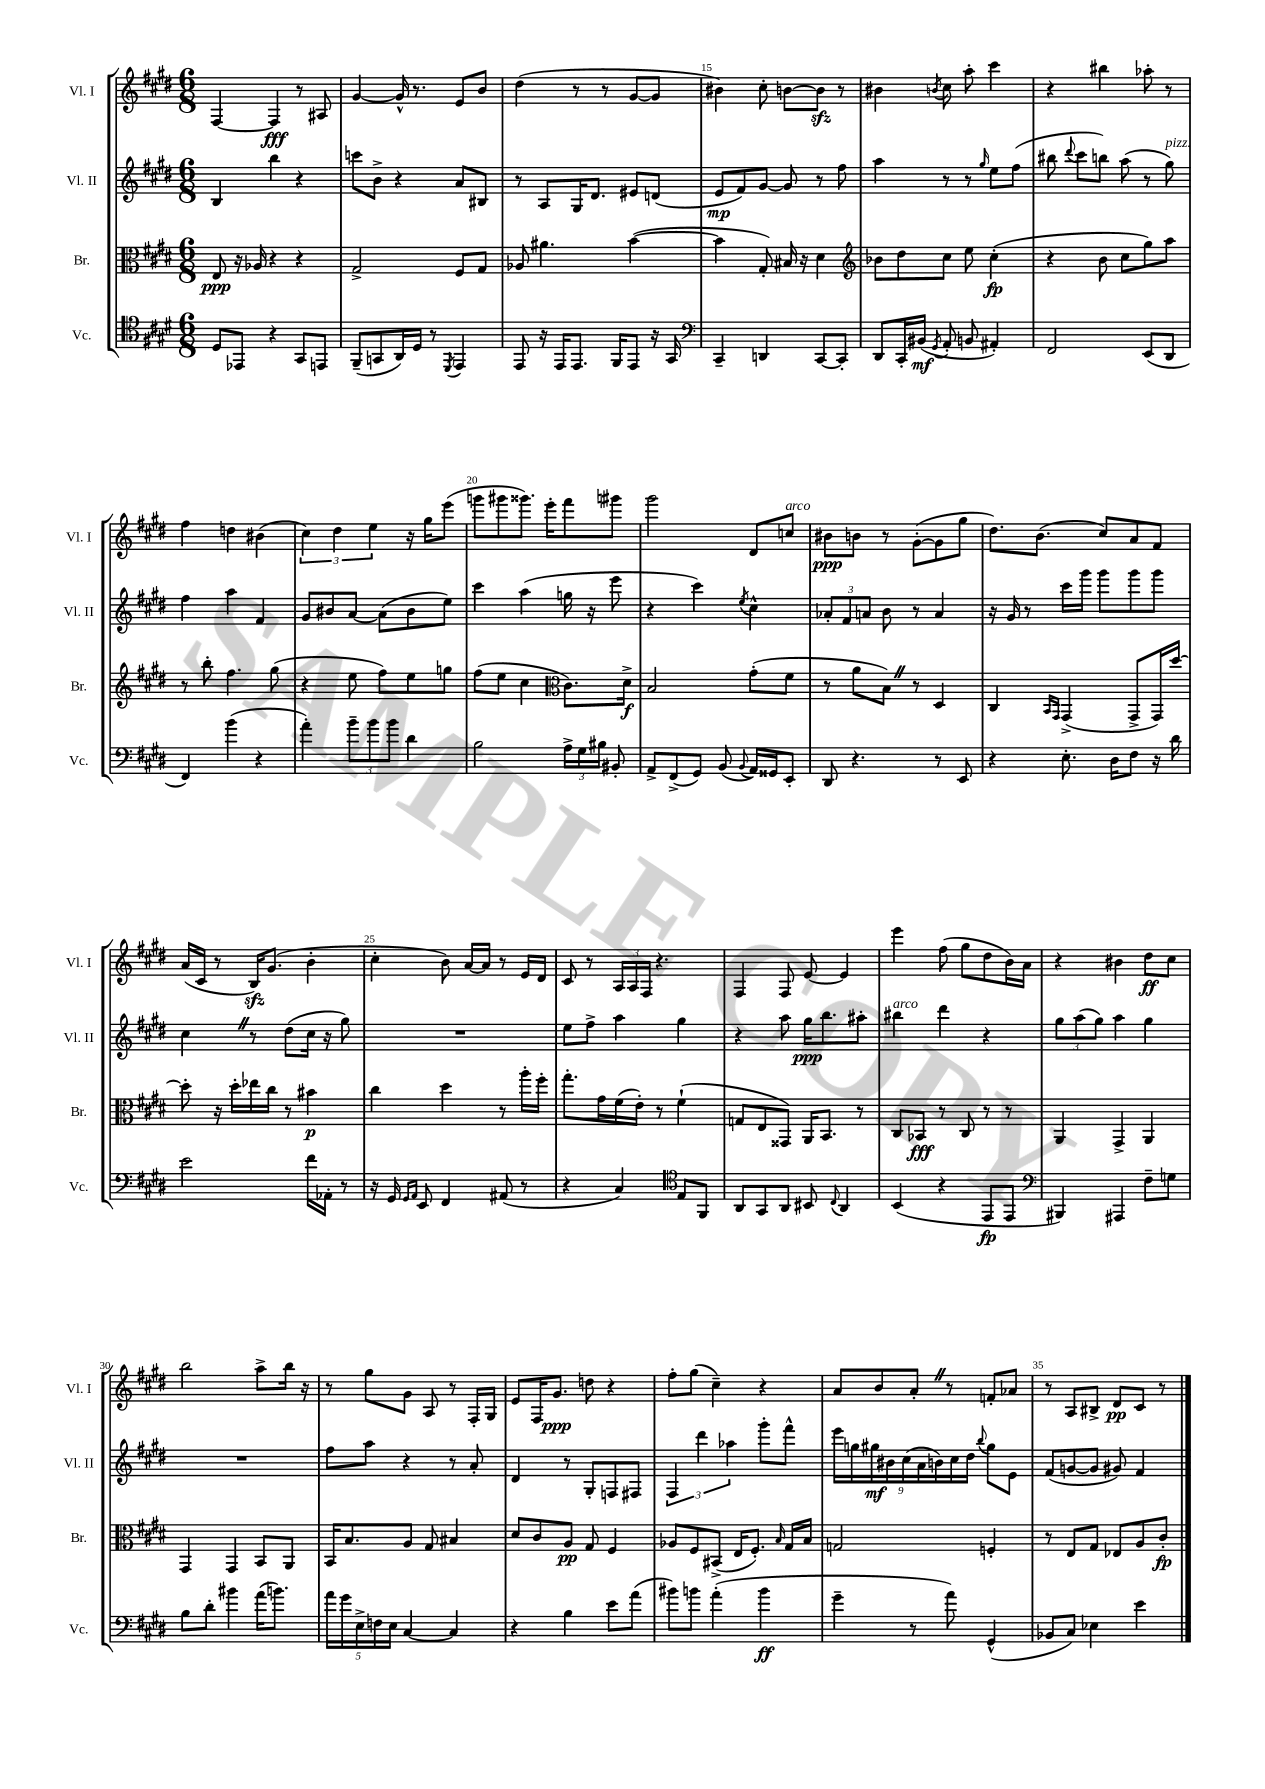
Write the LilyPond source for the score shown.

<<
\new StaffGroup <<
\new Staff = "s0" \with { instrumentName = "Vl. I" shortInstrumentName = "Vl. I" } {
    \clef treble \key e \major \numericTimeSignature \time 6/8
    \autoBeamOff fis4~ fis4\fff r8 ais8 |
    gis'4~ gis'16-^ r8. e'8[ b'8] |
    dis''4( r8 r8 gis'8[~ gis'8] |
    bis'4) cis''8-. b'8[~ b'8]\sfz r8 |
    bis'4 \acciaccatura { b'8 } cis''8 a''8-. cis'''4 |
    r4 bis''4 aes''8-. r8 |
    fis''4 d''4 bis'4( |
    \tuplet 3/2 { cis''4) dis''4 e''4 } r16 gis''16[ e'''8]( |
    g'''8[ gis'''8 gisis'''8.]) e'''16[-. fis'''8 gis'''8] |
    gis'''2 dis'8[ c''8]^\markup { \italic "arco" } |
    bis'8[\ppp b'8] r8 gis'8[~-.( gis'8 gis''8] |
    dis''8.[) b'8.]( cis''8[) a'8 fis'8] |
    a'16[( cis'16] r8 b16[\sfz) gis'8.]( b'4-. |
    cis''4-. b'8) a'16[~ a'16] r8 e'16[ dis'16] |
    cis'8 r8 \tuplet 3/2 { a16[ a16 fis16] } r4. |
    fis4 fis8 e'8~ e'4 |
    e'''4 fis''8( gis''8[ dis''8 b'16) a'16] |
    r4 bis'4 dis''8[\ff cis''8] |
    b''2 a''8[-> b''16] r16 |
    r8 gis''8[ gis'8] a8 r8 fis16[-. gis16] |
    e'8[ fis16 gis'8.]\ppp d''8 r4 |
    fis''8[-. gis''8]( cis''4--) r4 |
    a'8[ b'8 a'8]-. \once \override BreathingSign.text = \markup { \musicglyph "scripts.caesura.straight" } \breathe r8 f'8[-. aes'8] |
    r8 a8[ bis8]-> dis'8[\pp cis'8] r8 \bar "|." |
}
\new Staff = "s1" \with { instrumentName = "Vl. II" shortInstrumentName = "Vl. II" } {
    \clef treble \key e \major \numericTimeSignature \time 6/8
    \autoBeamOff b4 b''4 r4 |
    c'''8[ b'8]-> r4 a'8[ bis8] |
    r8 a8[ gis16 dis'8.] eis'8[ d'8]( |
    e'8[\mp fis'8) gis'8]~ gis'8 r8 fis''8 |
    a''4 r8 r8 \grace { gis''16 } e''8[ fis''8]( |
    bis''8 \appoggiatura { dis'''8 } cis'''8[ b''8]) a''8( r8 gis''8^\markup { \italic "pizz." }) |
    fis''4 a''4 fis'4 |
    gis'8[ bis'8 a'8]~ a'8[( bis'8 e''8]) |
    cis'''4 a''4( g''16 r16 e'''8 |
    r4 cis'''4) \acciaccatura { e''8 } cis''4-^ |
    \tuplet 3/2 { aes'8[-. fis'8 a'8] } b'8 r8 a'4 |
    r16 gis'16 r8 cis'''16[ gis'''16] gis'''8[ gis'''8 gis'''8] |
    cis''4 \once \override BreathingSign.text = \markup { \musicglyph "scripts.caesura.straight" } \breathe r8 dis''8[( cis''16] r16 gis''8) |
    R2. |
    e''8[ fis''8]-> a''4 gis''4 |
    r4 a''8 gis''16[\ppp b''8. ais''8]-. |
    bis''4^\markup { \italic "arco" } dis'''4 r4 |
    \tuplet 3/2 { gis''8[ a''8( gis''8]) } a''4 gis''4 |
    R2. |
    fis''8[ a''8] r4 r8 a'8-. |
    dis'4 r8 gis8[-. f8 fis8] |
    \tuplet 3/2 { fis4 dis'''4 aes''4 } gis'''8[-. fis'''8]-^ |
    \tuplet 9/8 { e'''16[ g''16 gis''16\mf bis'16 cis''16( a'16 b'16) cis''16 dis''16] } \appoggiatura { b''8 } gis''8[ e'8] |
    fis'8[( g'8~ g'8] gis'8) fis'4 \bar "|." |
}
\new Staff = "s2" \with { instrumentName = "Br." shortInstrumentName = "Br." } {
    \clef alto \key e \major \numericTimeSignature \time 6/8
    \autoBeamOff e8\ppp r16 aes16 r4 r4 |
    gis2-> fis8[ gis8] |
    aes8 ais'4. b'4~( |
    b'4 gis8-.) bis16 r16 dis'4 |
    \clef treble bes'8[ dis''8 cis''8] e''8 cis''4-.\fp( |
    r4 b'8 cis''8[ gis''8) a''8] |
    r8 b''8-. fis''4. gis''8( |
    r4 e''8 fis''8[) e''8 g''8] |
    fis''8[( e''8] cis''4 \clef alto cis'8.[) dis'16]->\f |
    b2 gis'8[-.( fis'8] |
    r8 a'8[ b8]) \once \override BreathingSign.text = \markup { \musicglyph "scripts.caesura.straight" } \breathe r8 dis4 |
    cis4 \grace { b,16[ gis,16] } gis,4->( gis,8[-> gis,16) dis''16]~ |
    dis''8-. r16 dis''16[-. ees''16 cis''16] r8 bis'4\p |
    cis''4 dis''4 r8 a''16[-. fis''16]-. |
    gis''8.[-. gis'16 fis'16( e'16]-.) r8 fis'4-!( |
    g8[ e8 gisis,8]) a,16[ b,8.] r8 |
    cis8[ bes,8]\fff r8 cis8 r8 r8 |
    a,4 gis,4-> a,4 |
    gis,4 gis,4 b,8[ a,8] |
    b,16[ b8. a8] gis8 bis4 |
    dis'8[ cis'8 a8]\pp gis8 fis4 |
    aes8[ fis8 bis,8]->( e16[ fis8.]-.) \grace { b16 } gis16[ b16] |
    g2 f4-. |
    r8 e8[ gis8] ees8[ a8 cis'8]-.\fp \bar "|." |
}
\new Staff = "s3" \with { instrumentName = "Vc." shortInstrumentName = "Vc." } {
    \clef tenor \key e \major \numericTimeSignature \time 6/8
    \autoBeamOff dis8[ ees,8] r4 gis,8[ e,8] |
    fis,8[--( g,8 a,16) dis16] r8 \acciaccatura { dis,8 } e,4 |
    e,8 r16 e,16[ e,8.] fis,16[ e,8] r16 gis,16 |
    \clef bass cis,4-- d,4 cis,8[~ cis,8]-. |
    dis,8[ cis,16-. bis,16]\mf( \acciaccatura { gis,8 } a,8-. b,8 ais,4-.) |
    fis,2 e,8[( dis,8] |
    fis,4) b'4( r4 |
    a'4-.) \tuplet 3/2 { b'8[-- b'8 b'8] } dis'4 |
    b2 \tuplet 3/2 { a16[-> gis16 bis16] } bis,8-. |
    a,8[-> fis,8->( gis,8]) b,8( \appoggiatura { b,8 } a,16[) gisis,16 e,8]-. |
    dis,8 r4. r8 e,8 |
    r4 e8.-. dis16[ fis8] r16 dis'16 |
    e'2 fis'16[ aes,16]-. r8 |
    r16 gis,16 \grace { gis,16[ a,16] } e,8 fis,4 ais,8( r8 |
    r4 cis4) \clef tenor e8[ fis,8] |
    a,8[ gis,8 a,8] bis,8 \appoggiatura { cis8 } a,4 |
    b,4( r4 e,8[\fp e,8] |
    \clef bass bis,,4) ais,,4 fis8[-- g8] |
    b8[ dis'8]-. bis'4 a'16[( b'8.]) |
    \tuplet 5/4 { a'16[ gis'16 e16-> f16 e16] } cis4~ cis4 |
    r4 b4 e'8[ a'8]( |
    bis'8[) b'8] a'4-.( b'4\ff |
    gis'4-- r8 a'8) gis,4-^( |
    bes,8[ cis8]) ees4 e'4 \bar "|." |
}
>>
>>
\layout { \context { \Score currentBarNumber = #12 \override BarNumber.break-visibility = ##(#f #t #t) barNumberVisibility = #(every-nth-bar-number-visible 5) } }
